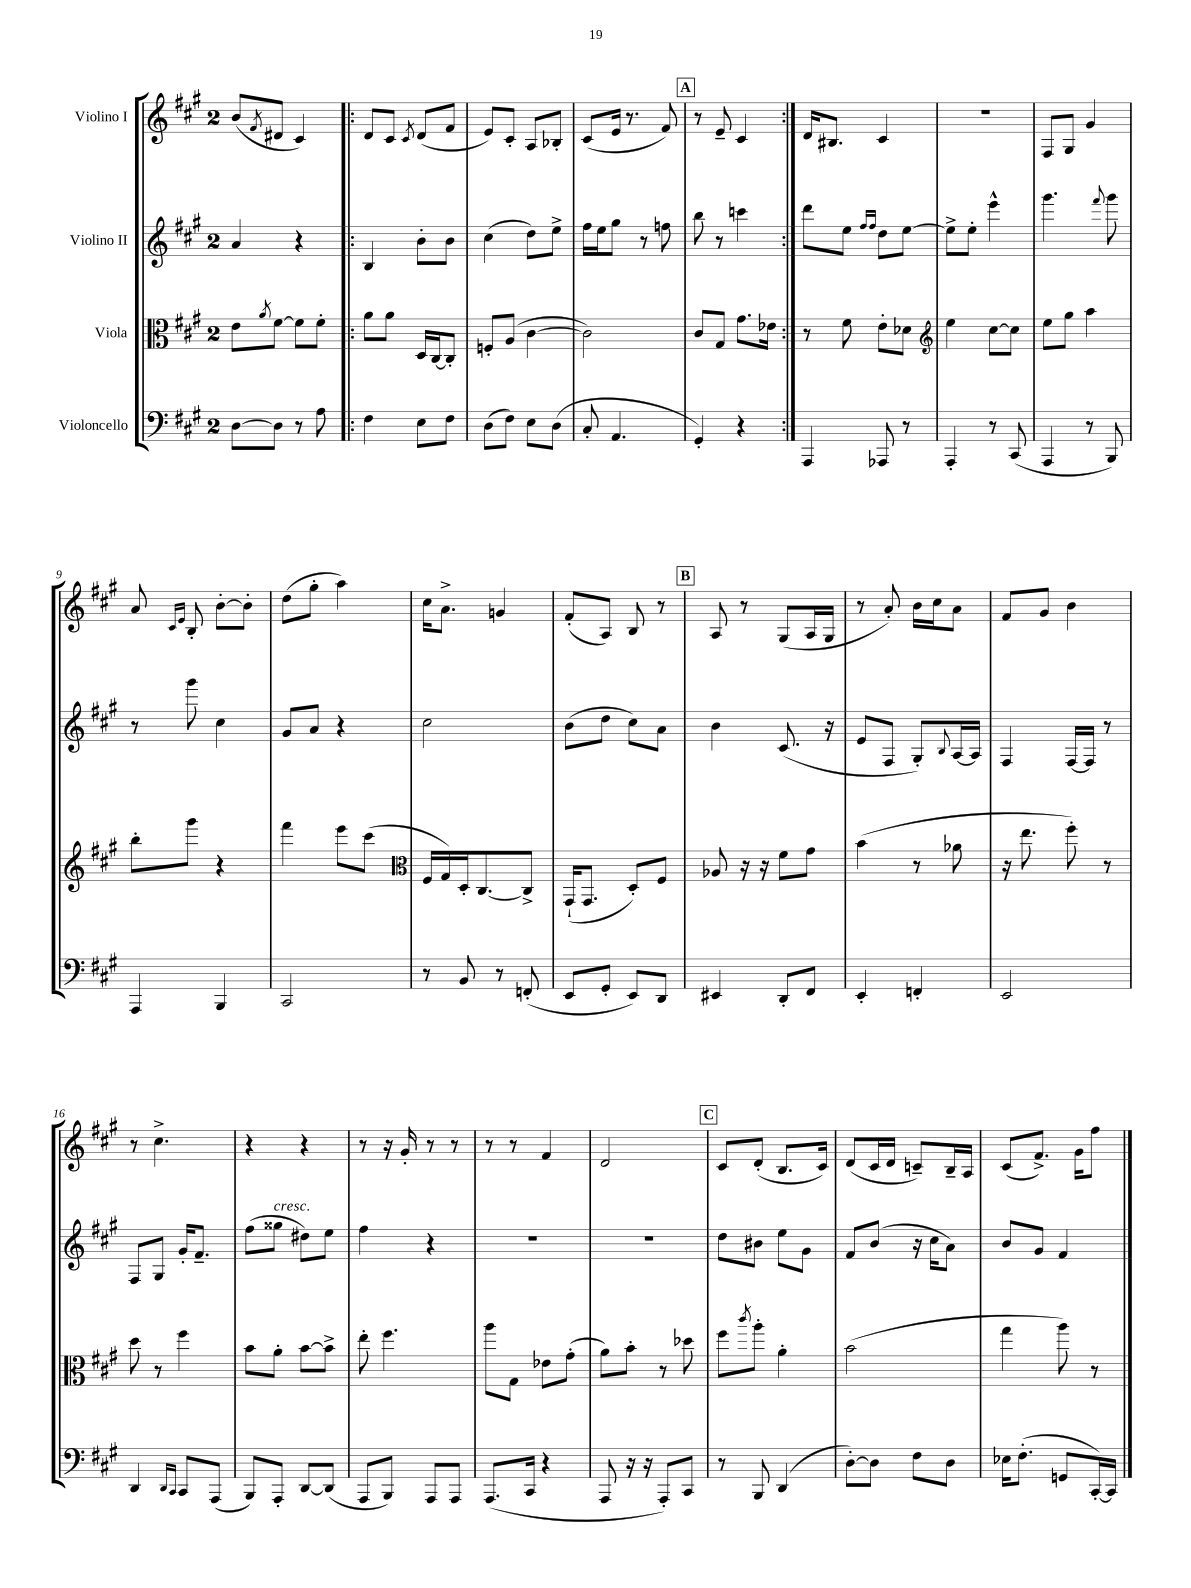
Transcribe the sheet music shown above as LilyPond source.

<<
\new StaffGroup <<
\new Staff = "s0" \with { instrumentName = "Violino I" } {
    \clef treble \key a \major \once \override Staff.TimeSignature.style = #'single-digit \time 2/4
    b'8( \acciaccatura { fis'8 } dis'8 cis'4) |
    \repeat volta 2 { d'8 cis'8 \acciaccatura { cis'8 } d'8( fis'8 |
    e'8) cis'8-. a8 bes8-. |
    cis'8( e'16 r8. fis'8) |
    \mark \markup { \box "A" } r8 e'8-- cis'4 | }
    d'16 bis8. cis'4 |
    R2 |
    fis8 gis8 gis'4 |
    a'8 \grace { cis'16 e'16 } b8-. b'8~-. b'8-. |
    d''8( gis''8-. a''4) |
    cis''16 a'8.-> g'4 |
    fis'8-.( a8) b8 r8 |
    \mark \markup { \box "B" } a8 r8 gis8( a16 gis16 |
    r8 a'8-.) b'16 cis''16 a'8 |
    fis'8 gis'8 b'4 |
    r8 cis''4.-> |
    r4 r4 |
    r8 r16 gis'16-. r8 r8 |
    r8 r8 fis'4 |
    d'2 |
    \mark \markup { \box "C" } cis'8 d'8-.( b8. cis'16) |
    d'8( cis'16 d'16 c'8--) b16-- a16 |
    cis'8( fis'8.->) gis'16 fis''8 \bar "|." |
}
\new Staff = "s1" \with { instrumentName = "Violino II" } {
    \clef treble \key a \major \once \override Staff.TimeSignature.style = #'single-digit \time 2/4
    a'4 r4 |
    \repeat volta 2 { b4 b'8-. b'8 |
    cis''4( d''8) e''8-> |
    fis''16 e''16 gis''8 r8 f''8 |
    \mark \markup { \box "A" } b''8 r8 c'''4 | }
    d'''8 e''8 \grace { fis''16 fis''16 } d''8 e''8~ |
    e''8-> e''8-. e'''4-^ |
    gis'''4. \appoggiatura { fis'''8 } gis'''8 |
    r8 gis'''8 cis''4 |
    gis'8 a'8 r4 |
    cis''2 |
    b'8( d''8 cis''8) a'8 |
    \mark \markup { \box "B" } b'4 cis'8.( r16 |
    e'8 fis8 gis8-.) \appoggiatura { b8 } a16~ a16 |
    fis4 fis16~ fis16 r8 |
    fis8 gis8 gis'16-. fis'8.-- |
    fis''8( gisis''8^\markup { \italic "cresc." } dis''8) e''8 |
    fis''4 r4 |
    R2 |
    R2 |
    \mark \markup { \box "C" } d''8 bis'8 e''8 gis'8 |
    fis'8 b'8( r16 cis''16 a'8) |
    b'8 gis'8 fis'4 \bar "|." |
}
\new Staff = "s2" \with { instrumentName = "Viola" } {
    \clef alto \key a \major \once \override Staff.TimeSignature.style = #'single-digit \time 2/4
    e'8 \acciaccatura { a'8 } fis'8~ fis'8 fis'8-. |
    \repeat volta 2 { a'8 a'8 d16 cis16~ cis8-. |
    f8-. a8( cis'4~ |
    cis'2) |
    \mark \markup { \box "A" } cis'8 gis8 gis'8. ees'16 | }
    r8 fis'8 e'8-. des'8 |
    \clef treble e''4 cis''8~ cis''8 |
    e''8 gis''8 a''4 |
    b''8-. gis'''8 r4 |
    fis'''4 e'''8 cis'''8( |
    \clef alto fis16 gis16) d16-. cis8.~ cis8-> |
    gis,16-!( gis,8. d8-.) fis8 |
    \mark \markup { \box "B" } aes8 r16 r16 fis'8 gis'8 |
    b'4( r8 aes'8 |
    r16 e''8. fis''8-.) r8 |
    d''8 r8 fis''4 |
    b'8 a'8-. b'8~ b'8-> |
    e''8-. fis''4. |
    a''8 gis8 ees'8 gis'8-.( |
    a'8) b'8-. r8 des''8 |
    \mark \markup { \box "C" } fis''8 \acciaccatura { cis'''8 } a''8-. a'4-. |
    b'2( |
    gis''4 a''8) r8 \bar "|." |
}
\new Staff = "s3" \with { instrumentName = "Violoncello" } {
    \clef bass \key a \major \once \override Staff.TimeSignature.style = #'single-digit \time 2/4
    d8~ d8 r8 a8 |
    \repeat volta 2 { fis4 e8 fis8 |
    d8( fis8) e8 d8( |
    cis8-. a,4. |
    \mark \markup { \box "A" } gis,4-.) r4 | }
    a,,4 aes,,8 r8 |
    a,,4-. r8 cis,8( |
    a,,4 r8 b,,8) |
    a,,4 b,,4 |
    cis,2 |
    r8 b,8 r8 f,8-.( |
    e,8 gis,8-. e,8) d,8 |
    \mark \markup { \box "B" } eis,4 d,8-. fis,8 |
    e,4-. f,4-. |
    e,2 |
    d,4 \grace { d,16 cis,16 } cis,8 a,,8( |
    b,,8) a,,8-. d,8~ d,8( |
    a,,8 b,,8) a,,8 a,,8 |
    a,,8.( cis,16 r4 |
    a,,8 r16 r16 a,,8-.) cis,8 |
    \mark \markup { \box "C" } r8 b,,8 d,4( |
    d8~-.) d8 fis8 d8 |
    ees16 fis8.-.( g,8 cis,16~-.) cis,16 \bar "|." |
}
>>
>>
